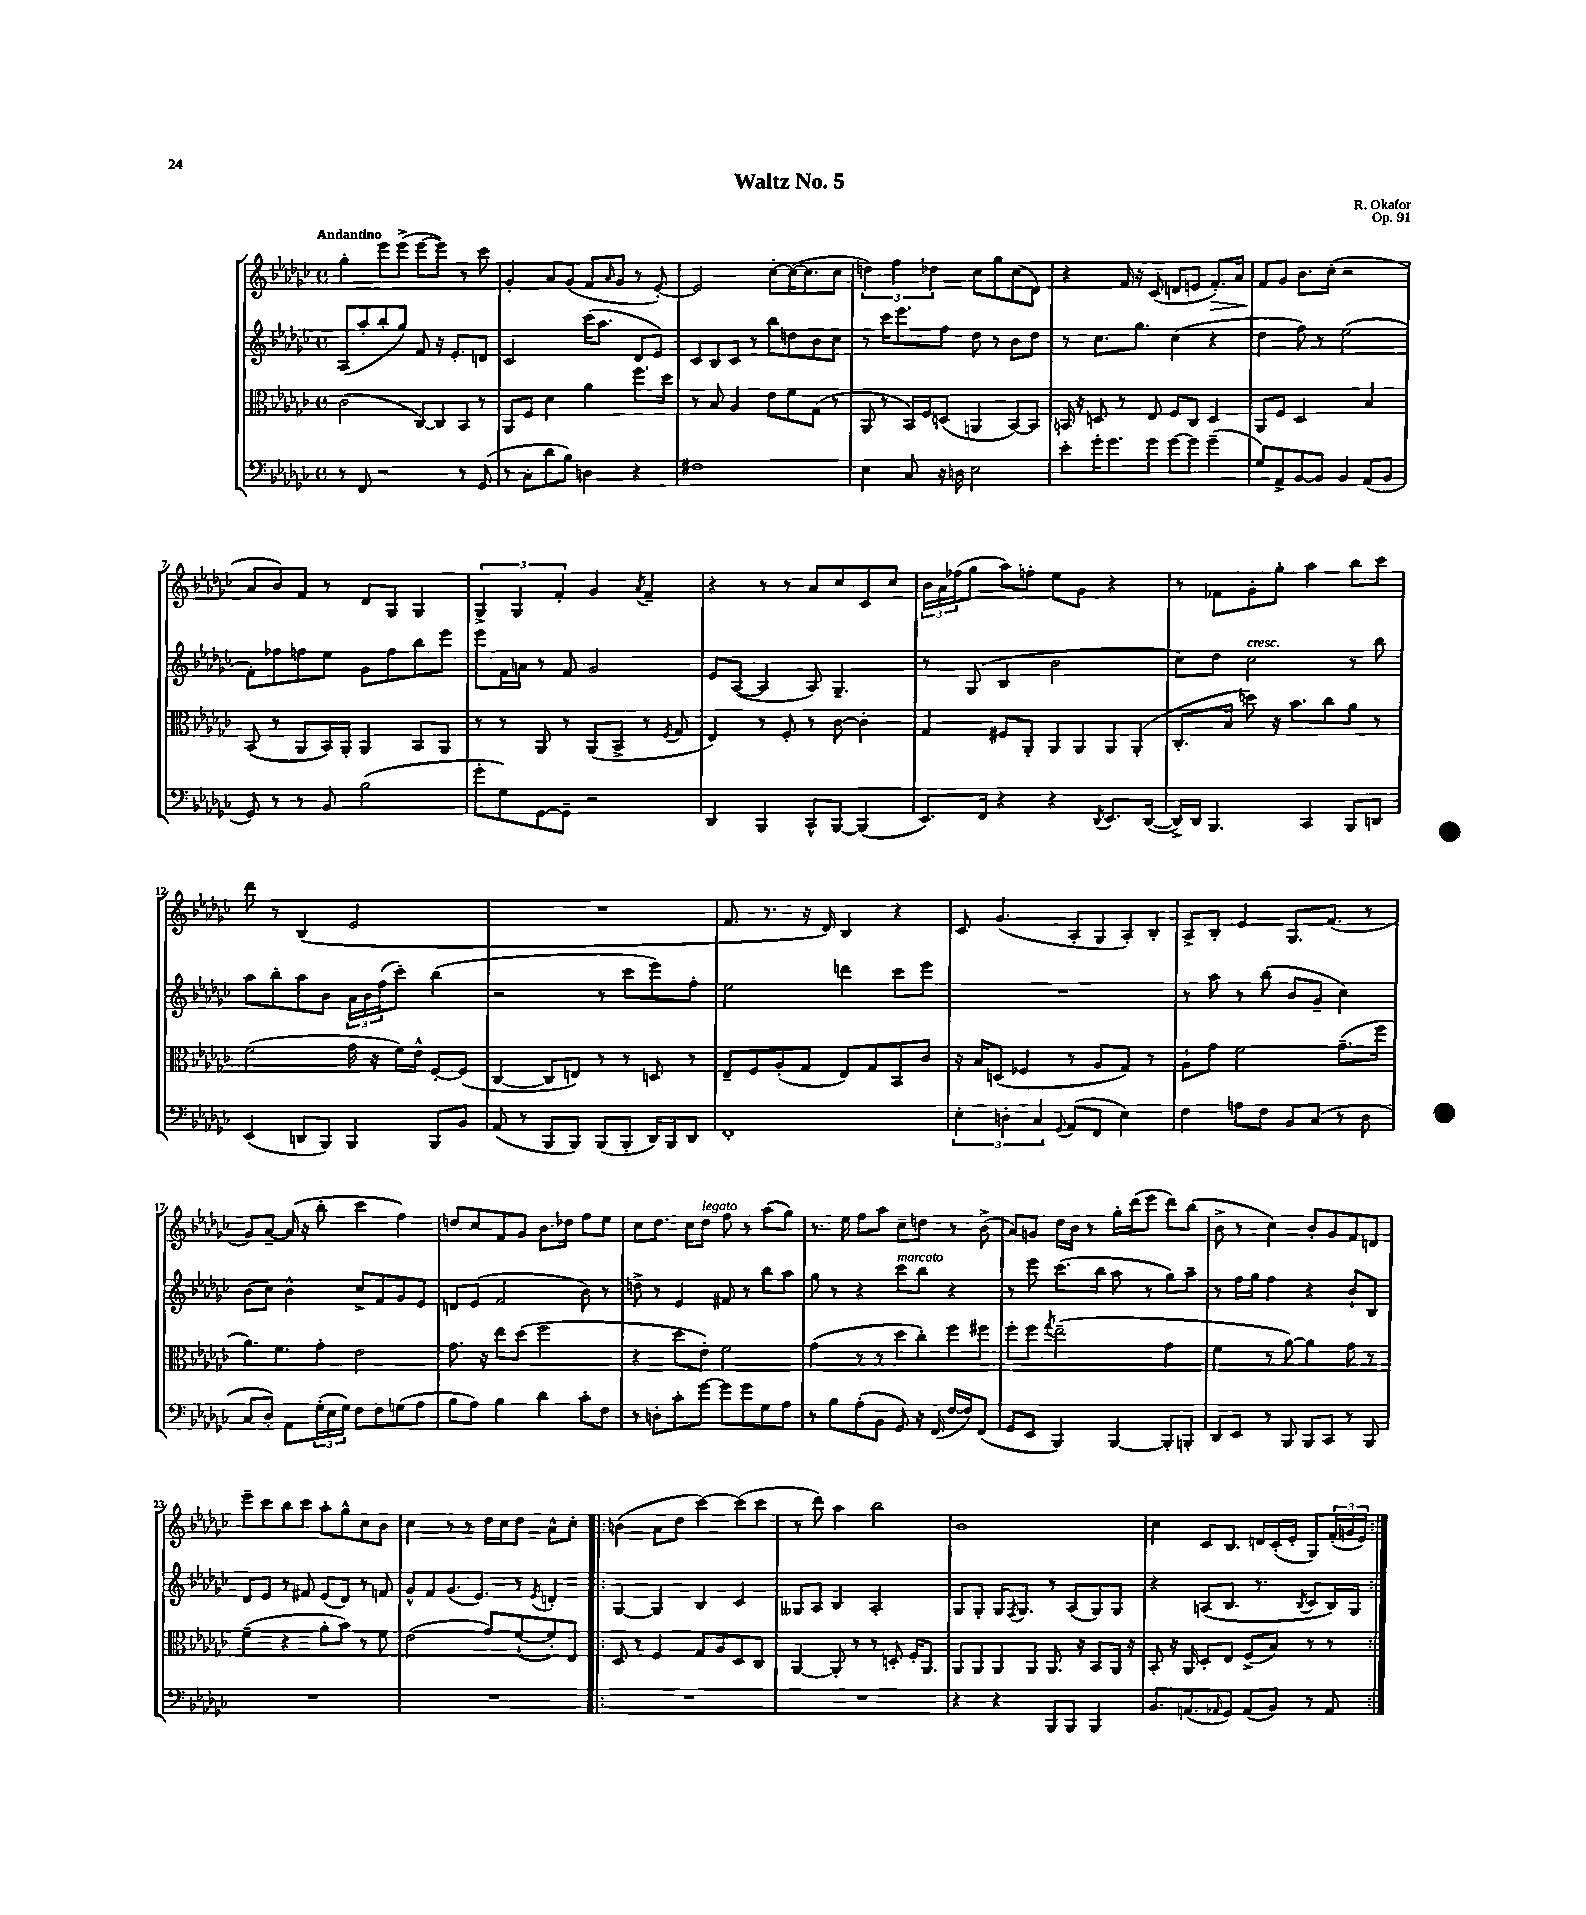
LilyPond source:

\header { title = "Waltz No. 5" composer = "R. Okafor" opus = "Op. 91" }
<<
\new StaffGroup <<
\new Staff = "s0" {
    \clef treble \key ges \major \defaultTimeSignature \time 4/4 \tempo "Andantino"
    ges''4-. ees'''8 ees'''8->( ees'''8~ ees'''8) r8 ces'''8 |
    ges'4-. aes'8 ges'8( f'8 \grace { aes'16 } ges'8 r8 ees'8~-.) |
    ees'2 ces''8~-. ces''16~( ces''8. ces''8 |
    \tuplet 3/2 { d''4) f''4 des''4 } ces''8 ges''8 ces''8( des'8) |
    r4 f'16 r16 ces'8( d'8 e'8 f'8.-.\>) aes'16 |
    f'8\! ges'8 bes'8. ces''16-.( r2 |
    aes'8 bes'8) f'8 r8 des'8 ges8 ges4 |
    \tuplet 3/2 { ges4-> ges4 f'4-. } ges'4 \acciaccatura { aes'8 } f'4-- |
    r4 r8 r8 aes'8 ces''8 ces'8 ces''8 |
    \tuplet 3/2 { bes'16 aes'16 fes''16( } ges''8 aes''8) f''8-. ees''8 ges'8 r4 |
    r8 fes'8 ges'8-. ges''8-. aes''4 bes''8 ces'''8 |
    des'''8 r8 bes4( ees'2 |
    R1 |
    f'8. r8. r16 des'16) bes4 r4 |
    ces'8 ges'4.( aes8-. ges8 aes8-.) bes8-. |
    aes8-> bes8-. ees'4 ges8. f'8.( r8 |
    ges'8) aes'8~-- aes'16( r16 bes''8-. ces'''4 f''4) |
    d''8 ces''8 f'8 ges'8 bes'8. des''16 f''8 ees''8 |
    ces''8 des''8. ces''16 des''8^\markup { \italic "legato" } f''8 r8 aes''8( ges''8) |
    r8. ees''16 f''8 aes''8 ces''8-- d''8 r8 bes'8->( |
    aes'8) g'8 des''16 bes'16 r8 ges''16-. des'''16( ees'''8 des'''8) bes''8( |
    bes'8-> r8 ces''4) bes'8-. ges'8 f'8 d'8 |
    ees'''8-- ces'''8 bes''8 ces'''8 aes''8-. ges''8-^ ces''8 bes'8 |
    ces''4 r8 r8 des''16 ces''16 des''8 aes'8-^ ces''8-. |
    \repeat volta 2 { b'4( aes'8 des''8 ces'''4~) ces'''8( ces'''8 |
    r8 des'''8) aes''4 bes''2 |
    bes'1 |
    ces''4 ces'8 bes8. d'16 ces'16-.( ees'16-. ges8) \tuplet 3/2 { f'16-.( g'16 ees'16) } | }
}
\new Staff = "s1" {
    \clef treble \key ges \major \defaultTimeSignature \time 4/4
    aes8( aes''8-. bes''8-. ges''8) f'8 r16 ees'8.-. d'8 |
    ces'2 ces'''16( aes''8. des'8 ees'8) |
    ces'8 bes8 ces'8 r8 bes''8 d''8 bes'8 ces''8 |
    r8 ces'''16 ees'''8. f''8 des''8 r8 bes'8 des''8 |
    r8 ces''8. ges''8. ces''4( r4 |
    des''4 f''8) r8 ees''2( |
    f'8-.) fes''8 f''8 ees''8 ges'8 f''8 bes''8 ees'''8 |
    ees'''8 f'16 a'16 r8 f'8 ges'2 |
    ees'8 aes8~( aes4 aes8) ges4.-- |
    r8 ges8( bes4 bes'2 |
    ces''8) des''8 ces''2^\markup { \italic "cresc." } r8 bes''8 |
    aes''8 bes''8-. aes''8 bes'8 \tuplet 3/2 { aes'16 bes'16 f''16( } ces'''8-.) bes''4( |
    r2 r8 ces'''8 ees'''8) f''8-. |
    ees''2 d'''4 ces'''8 ees'''8 |
    R1 |
    r8 aes''8 r8 bes''8( bes'8 ges'8-- ces''4) |
    bes'8( ces''8) bes'4-^ ces''8-> f'8 ges'8 ees'8 |
    d'8 ees'8( f'2 bes'8) r8 |
    d''8-> r8 ees'4 fis'8 r8 bes''8 aes''8 |
    ges''8 r8 r4 ces'''8^\markup { \italic "marcato" } bes''8 r4 |
    r8 ees'''8 ces'''8.( bes''16 aes''8 r8 ges''8) aes''8-- |
    r8 f''16 ges''16 f''4 r4 bes'8-! bes8 |
    des'8 ees'8 r8 fis'8 ees'8( des'8) r8 f'8 |
    ges'8-^ f'8 ges'8.( ees'8.) r8 \acciaccatura { ees'8 } d'4-. |
    \repeat volta 2 { ges4~ ges4 bes4 ces'4 |
    geses8 aes8 bes4 aes2-. |
    ges8 ges8-. ges16 \acciaccatura { f8 } ges8. r8 aes8( ges8) ges8 |
    r4 a8( bes8. r8. \acciaccatura { bes8 } ces'8 bes16) ges16 | }
}
\new Staff = "s2" {
    \clef alto \key ges \major \defaultTimeSignature \time 4/4
    ces'2( ces8~) ces8 bes,8 r8 |
    aes,8 f8 des'4 aes'4 f''8. des''16 |
    r8 bes8 aes4 ees'8 f'8 ges8( r8 |
    aes,8 r8 bes,16) f16 d8( a,4 bes,8~) bes,8 |
    b,16 r16 d8 r8 ees8 f8 ces8 d4 |
    aes,8 f8 des2 bes4 |
    bes,8( r8 aes,8 bes,16) aes,16-. aes,4 bes,8 aes,8 |
    r8 r8 aes,8 r8 aes,8( bes,8-> r8 \acciaccatura { f8 } ges8 |
    ees4) r8 f8-. r8 ces'8~ ces'4-. |
    ges4 fis8 aes,8-. aes,8 aes,8 aes,8 aes,8-.( |
    ces8.-. bes16 d''8) r16 bes'8. ces''8 aes'8 r8 |
    f'2( ges'16 r16 f'16) ees'16-^ f8~-. f8( |
    ces4~ ces8 e8) r8 r8 d8 r8 |
    ees8-- f8 aes8-.( ges8 ees8) ges8 bes,8 ces'8 |
    r16 bes16 d8( fes4 r8 aes8 ges8) r8 |
    aes8-! ges'8 f'2 ges'8.--( f''16 |
    aes'8.) f'8. ges'8-. ees'2 |
    ges'8. r16 ees''8 des''8( f''2 |
    r4 des''8 ees'8-.) f'2 |
    ges'4( r8 r8 des''8 ces''8-.) f''8 fis''8 |
    f''8-. f''8 \acciaccatura { ges''8 } ees''2--( ges'4 |
    f'4 r8 aes'8~) aes'4 ges'8 r8 |
    f'4--( r4 aes'8-. bes'8) r8 f'8 |
    ees'2( ges'8) f'8~-!( f'8-.) ees8 |
    \repeat volta 2 { des8 r8 f4 ges8 aes8 des8 ces8 |
    aes,4~ aes,8-. r8 r8 d8-. f16-. aes,8. |
    aes,8 aes,8 aes,8 aes,8 aes,8. r16 bes,8 aes,16 r16 |
    bes,8-. r16 aes,16 des8-. ees8 f8->( bes8) r8 r8 | }
}
\new Staff = "s3" {
    \clef bass \key ges \major \defaultTimeSignature \time 4/4
    r8 f,8 r2 r8 ges,8( |
    r8 ces8-. des'8 bes8) d4 r4 |
    fis1 |
    ees4 ces8 r16 d16 ees2 |
    ees'8-. ges'16-. ges'8. ges'8 ges'8~ ges'8 ges'4--( |
    ges8) aes,8-> bes,8~ bes,8 bes,4 aes,8( bes,8 |
    ges,8) r8 r8 bes,8 bes2( |
    ges'8-. ges8) ges,8~ ges,8-- r2 |
    des,4 bes,,4 ces,8-^ bes,,8~ bes,,4( |
    ees,8.) f,16 r4 r4 \acciaccatura { des,8 } ees,8. des,16~( |
    des,16->) des,16 bes,,4. ces,4 bes,,8 d,8 |
    ees,4( d,8 bes,,8) bes,,4 bes,,8 bes,8 |
    aes,8( r8 bes,,8 bes,,8) bes,,8( bes,,8-. des,16) bes,,16 des,8 |
    f,1-. |
    \tuplet 3/2 { ees4-. d4-. ces4 } \appoggiatura { ges,8 } aes,8( f,8 ees4) |
    f4 a8 f8 bes,8 ces8( r8 des8 |
    ces8 des8-.) aes,8 \tuplet 3/2 { ges16-.( ees16 ges16) } f8 f8 g8( aes8 |
    bes8 aes8) bes4 des'4 ces'8-. f8 |
    r8 d8-. ces'8-. ges'8~ ges'8 ges'8 ges8 aes8 |
    r8 bes8 aes8-.( bes,8 ges,8) r16 f,16( f16~ f16) f,8( |
    ges,8 ees,8 bes,,4) bes,,4~ bes,,8-. b,,8-. |
    des,8 ees,8 r8 bes,,8 bes,,8 ces,8 r8 bes,,8 |
    R1 |
    R1 |
    \repeat volta 2 { R1 |
    R1 |
    r4 r4 bes,,8 bes,,8 bes,,4 |
    bes,8. a,8.( \grace { aes,16 } ges,8) aes,8( bes,8) r8 aes,8 | }
}
>>
>>
